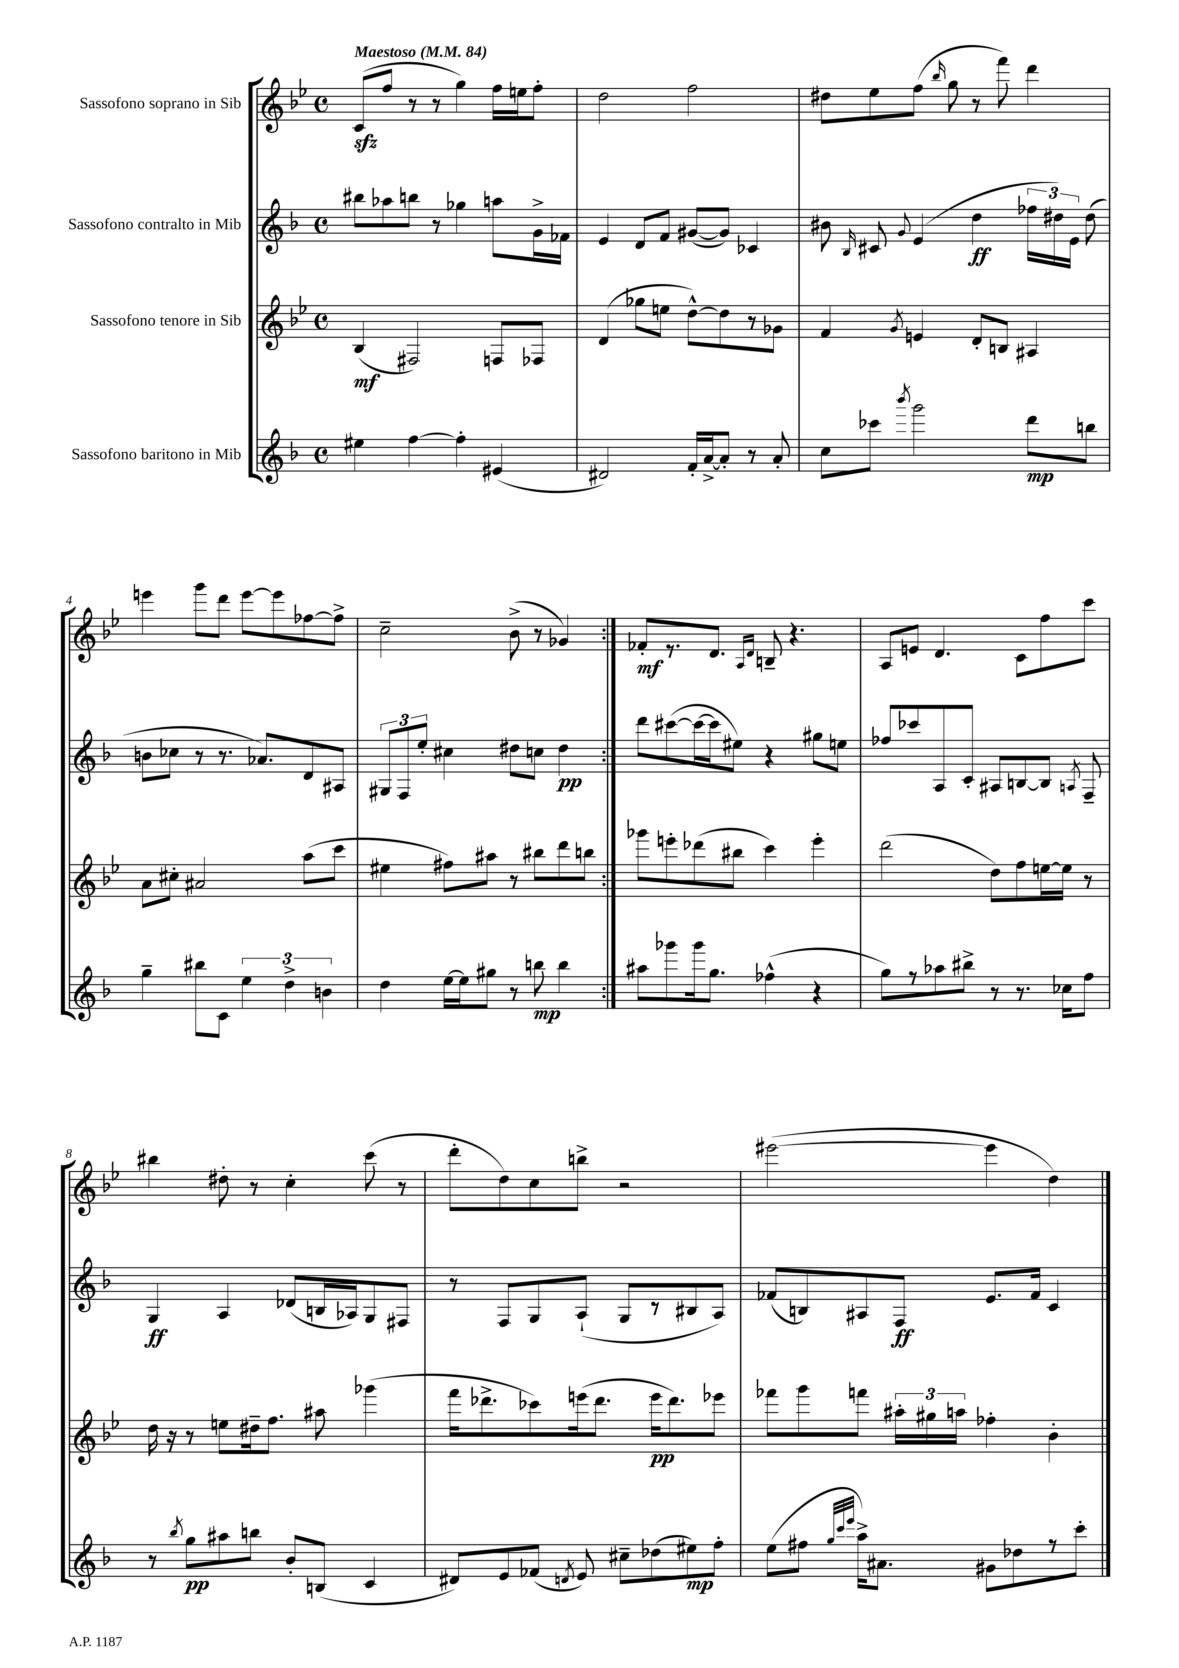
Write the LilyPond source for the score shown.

<<
\new StaffGroup <<
\new Staff = "s0" \with { instrumentName = "Sassofono soprano in Sib" } {
    \clef treble \key bes \major \defaultTimeSignature \time 4/4 \tempo "Maestoso" 4 = 84
    \autoBeamOff \repeat volta 2 { c'8[\sfz( f''8] r8 r8 g''4) f''16[ e''16 f''8]-. |
    d''2 f''2 |
    dis''8[ ees''8 f''8]( \grace { bes''16 } g''8 r8 f'''8) d'''4 |
    e'''4 g'''8[ d'''8] e'''8[~ e'''8 fes''8~ fes''8]-> |
    c''2-- bes'8->( r8 ges'4) | }
    fes'8[-.\mf r8. d'8.] \grace { a16[ d'16] } b8-- r4. |
    a8[ e'8] d'4. c'8[ f''8 c'''8] |
    bis''4 dis''8-. r8 c''4-. c'''8( r8 |
    d'''8[-. d''8) c''8 b''8]-> r2 |
    eis'''2~( eis'''4 d''4) \bar "|." |
}
\new Staff = "s1" \with { instrumentName = "Sassofono contralto in Mib" } {
    \clef treble \key f \major \defaultTimeSignature \time 4/4
    \autoBeamOff \repeat volta 2 { bis''8[ aes''8 b''8] r8 ges''4 a''8[ g'16-> fes'16] |
    e'4 d'8[ f'8] gis'8[~( gis'8]) ces'4 |
    bis'8 \grace { bes16 } cis'8 \appoggiatura { g'8 } e'4( d''4\ff \tuplet 3/2 { fes''16[ dis''16) e'16] } dis''8( |
    b'8[ ces''8] r8 r8. aes'8.[) d'8 ais8] |
    \tuplet 3/2 { gis8[ f8 e''8]-. } cis''4 dis''8[ c''8] dis''4\pp | }
    d'''8[ cis'''8~( cis'''16~ cis'''16 eis''8]) r4 gis''8[ e''8] |
    fes''8[ ces'''8 a8 c'8]-. ais8[ b8~ b8] \acciaccatura { a8 } f8-- |
    g4\ff a4 des'8[( b16 aes16) g8 fis8] |
    r8 f8[ g8 a8]-!( g8[ r8 bis8 a8]) |
    fes'8[( b8) ais8 f8]\ff e'8.[ fes'16] c'4 \bar "|." |
}
\new Staff = "s2" \with { instrumentName = "Sassofono tenore in Sib" } {
    \clef treble \key bes \major \defaultTimeSignature \time 4/4
    \autoBeamOff \repeat volta 2 { bes4\mf( fis2) f8[ fes8] |
    d'4( ges''8[ e''8] d''8[~-^) d''8 r8 ges'8] |
    f'4 \acciaccatura { g'8 } e'4 d'8[-. b8] ais4 |
    a'8[ cis''8]-. ais'2 a''8[( c'''8] |
    eis''4 fis''8[) ais''8] r8 bis''8[ d'''8 b''8] | }
    ges'''8[ e'''8-. des'''8( bis''8] c'''4) e'''4-. |
    d'''2( d''8[) f''8 e''16~ e''16] r8 |
    d''16 r16 r8 e''8[ dis''16-- f''8.] ais''8 ges'''4( |
    f'''16[ des'''8.-> ces'''8) e'''16( des'''8.] e'''16[\pp des'''8.) ees'''8] |
    fes'''8[ g'''8 f'''8] \tuplet 3/2 { ais''16[-. gis''16 a''16] } fes''4-. bes'4-. \bar "|." |
}
\new Staff = "s3" \with { instrumentName = "Sassofono baritono in Mib" } {
    \clef treble \key f \major \defaultTimeSignature \time 4/4
    \autoBeamOff \repeat volta 2 { eis''4 f''4~ f''4-. eis'4( |
    dis'2) f'16[-. a'16~-> a'8]-. r8 a'8-. |
    c''8[ ces'''8] \acciaccatura { bes'''8 } g'''2 d'''8[\mp b''8] |
    g''4-- bis''8[ c'8] \tuplet 3/2 { e''4 d''4-> b'4 } |
    d''4 e''16[~ e''16 gis''8] r8 b''8\mp b''4 | }
    ais''8[ ges'''8 ges'''16 g''8.] fes''4-^( r4 |
    g''8[) r8 aes''8 bis''8]-> r8 r8. ces''16[ f''8] |
    r8 \acciaccatura { bes''8 } g''8[\pp ais''8 b''8] bes'8[-. b8]( c'4 |
    dis'8[) e'8 fes'8]( \acciaccatura { d'8 } e'8) cis''8[-- des''8( eis''8\mp) f''8]-. |
    e''8[( fis''8] \grace { g''32[ c'''32 e'''32] } a''16[->) ais'8.] gis'8[ des''8 r8 c'''8]-. \bar "|." |
}
>>
>>
